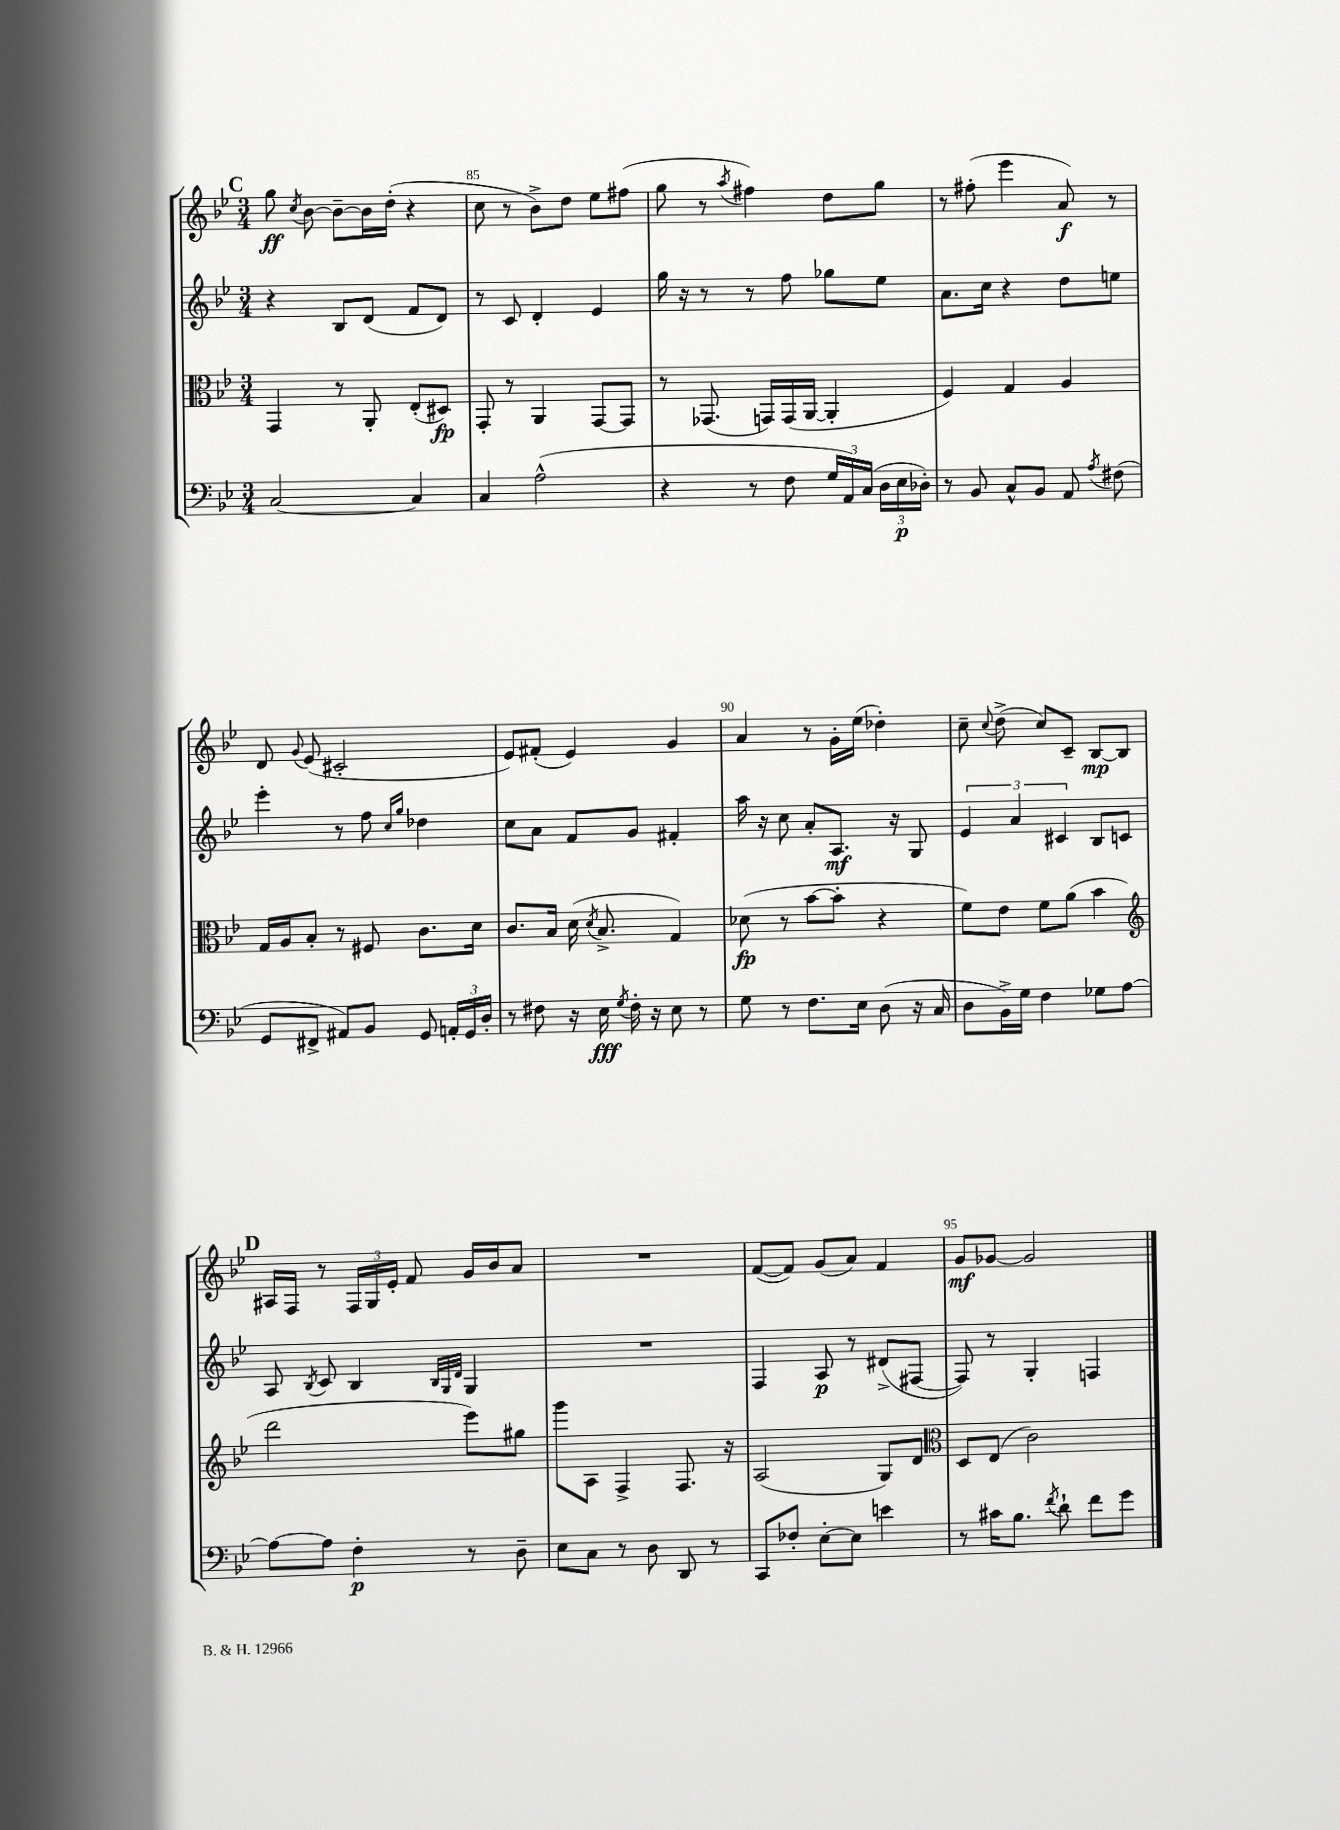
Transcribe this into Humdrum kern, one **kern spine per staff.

**kern	**kern	**kern	**kern
*staff4	*staff3	*staff2	*staff1
*clefF4	*clefC3	*clefG2	*clefG2
*k[b-e-]	*k[b-e-]	*k[b-e-]	*k[b-e-]
*M3/4	*M3/4	*M3/4	*M3/4
[2C	4GG	4r	8gg
.	.	.	8qcc
.	.	.	[8b-
.	8r	8B-	8b-~_
.	8AA'	(8d	16b-]
.	.	.	(16dd'
4C]	(8E-'	8f	4r
.	8D#)	8d)	.
=	=	=	=
4C	8GG'	8r	8cc
.	8r	8c	8r
(2A^^	4AA	4d'	8b-^)
.	.	.	8dd
.	[8GG	4e-	8ee-
.	8GG]	.	(8ff#
=	=	=	=
4r	8r	16gg	8gg
.	.	16r	.
.	(8.GG-	8r	8r
.	.	.	8qaa
8r	.	8r	4ff#)
.	16GG)	.	.
8F	(16GG	8ff	.
.	[16AA	.	.
24G	4AA']	8gg-	8dd
24AA)	.	.	.
(24C	.	.	.
24D	.	8ee-	8gg
24E-	.	.	.
24D-')	.	.	.
=	=	=	=
8r	4F)	8.a	8r
8BB-	.	.	(8ff#'
.	.	16cc	.
8C^^	4G	4r	4eee-
8BB-	.	.	.
8AA	4A	8dd	8a)
8qA	.	.	.
(8F#	.	8ee	8r
=	=	=	=
8GG	16G	4eee-'	8d
.	16A	.	.
.	.	.	8qqg
8FF#^	8B-'	.	(8e-
8AA#)	8r	8r	2c#'
8BB-	8F#	8ff	.
.	.	16qqcc	.
.	.	16qqgg	.
8GG	8.c	4dd-	.
24AA'	.	.	.
24GG	.	.	.
.	16d	.	.
24D'	.	.	.
=	=	=	=
8r	8.c	8cc	8e-)
8F#	.	8a	(8f#'
.	16B-	.	.
16r	(16d	8f	4e-)
.	8qd	.	.
16E-	8.B-^	.	.
8qG	.	.	.
16F#'	.	8g	.
16r	.	.	.
8E-	4G)	4f#'	4g
8r	.	.	.
=	=	=	=
8G	(8d-	16aa	4a
.	.	16r	.
8r	8r	8cc	.
8.F	[8b-	8a'	8r
.	8b-']	8.A	16g'
16E-	.	.	(16ee-
(8D	4r	.	4dd-')
.	.	16r	.
16r	.	8G	.
16C	.	.	.
=	=	=	=
8D	8f)	6e-	8cc~
.	.	.	8qqcc
16BB-^)	8e-	.	(8dd^
.	.	6a	.
16G	.	.	.
4F	8f	.	8cc)
.	.	6c#	.
.	(8a	.	8c~
8G-	4b-	8B-	[8B-
[8A	.	8c	8B-]
=	=	=	=
*	*clefG2	*	*
8A_	2ddd	8A	16A#
.	.	.	16F
.	.	8qB-	.
8A]	.	8c	8r
4F'	.	4B-	24F
.	.	.	24G
.	.	.	24e-'
.	.	.	8f
.	.	32qqB-	.
.	.	32qqG	.
.	.	32qqd	.
8r	8eee-)	4G	16g
.	.	.	16b-
8D~	8gg#	.	8a
=	=	=	=
8E-	8ggg	2.r	2.r
8C	8A	.	.
8r	4F^	.	.
8D	.	.	.
8DD	8.F	.	.
8r	.	.	.
.	16r	.	.
=	=	=	=
8CC	(2A	4F	([8f
8F-'	.	.	8f])
[8E-'	.	8A	(8g
8E-]	.	8r	8a)
4e	8G)	(8d#^	4f
.	8d	[8F#	.
=	=	=	=
*	*clefC3	*	*
8r	8D	8F#])	8g
16c#	(8E-	8r	[8g-
8.B-	.	.	.
.	2c)	4G'	2g-]
8qf	.	.	.
8d`	.	.	.
8f	.	4F	.
8g	.	.	.
==	==	==	==
*-	*-	*-	*-
